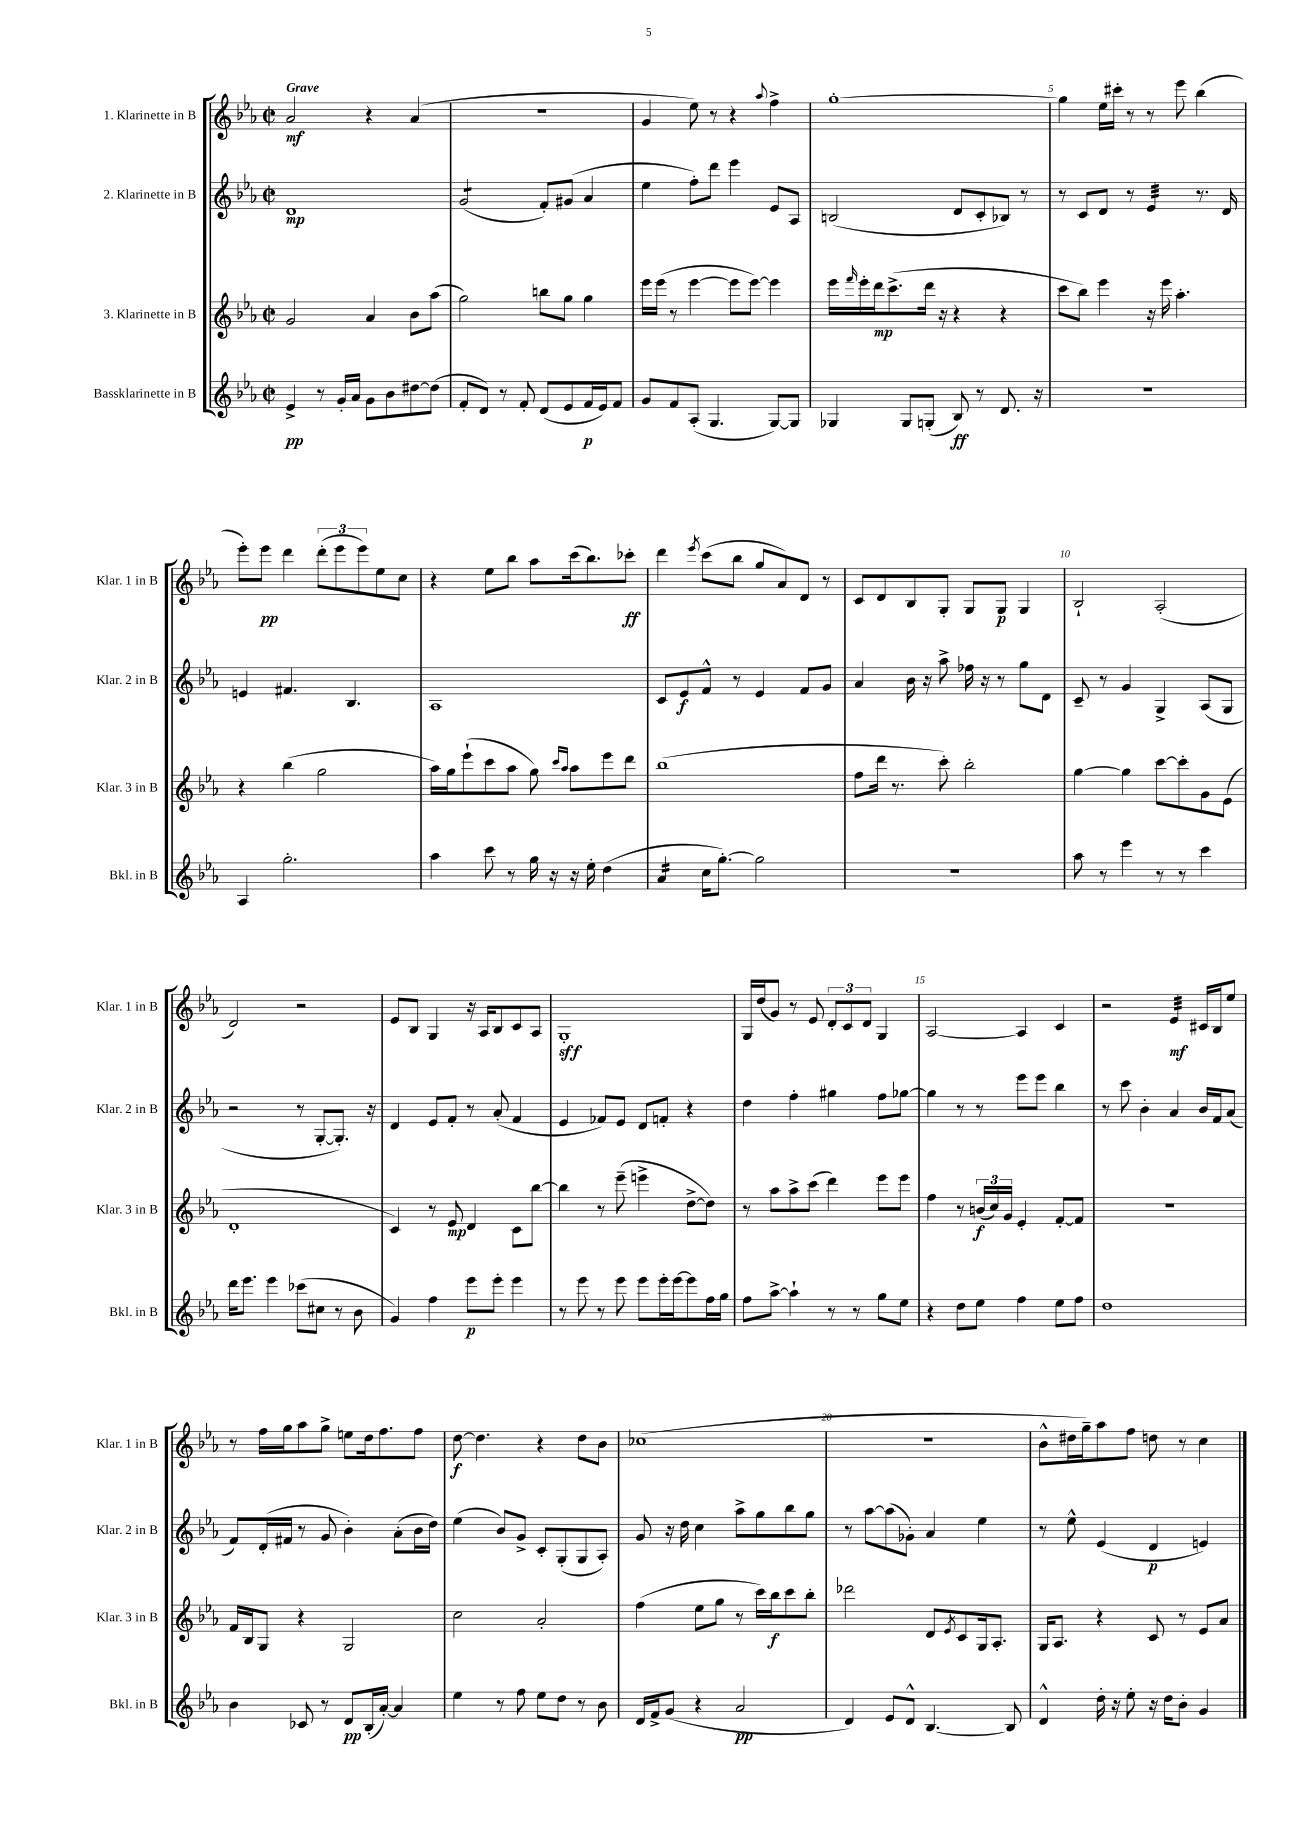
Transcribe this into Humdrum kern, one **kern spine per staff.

**kern	**kern	**kern	**kern
*staff4	*staff3	*staff2	*staff1
*clefG2	*clefG2	*clefG2	*clefG2
*k[b-e-a-]	*k[b-e-a-]	*k[b-e-a-]	*k[b-e-a-]
*M2/2	*M2/2	*M2/2	*M2/2
*met(c|)	*met(c|)	*met(c|)	*met(c|)
4e-^	2g	1d	2a-
8r	.	.	.
16g'	.	.	.
16a-	.	.	.
8g	4a-	.	4r
8b-	.	.	.
[8dd#	8b-	.	(4a-
(8dd#]	(8aa-	.	.
=	=	=	=
8f'	2gg)	(2g	1r
8d)	.	.	.
8r	.	.	.
8f'	.	.	.
(8d	8bb	8f')	.
8e-	8gg	(8g#	.
16f	4gg	4a-	.
16e-)	.	.	.
8f	.	.	.
=	=	=	=
8g	16eee-	4ee-	4g
.	(16eee-	.	.
8f	8r	.	.
(8A-'	[4eee-	8ff')	8ee-)
4.G	.	8ddd	8r
.	8eee-]	4eee-	4r
.	[8eee-)	.	.
.	.	.	8qqaa-
[8G)	4eee-]	8e-	4ff^
8G]	.	8A-	.
=	=	=	=
4G-	16eee-	(2B	[1gg'
.	16qqfff	.	.
.	16eee-'	.	.
.	16ddd	.	.
.	(8.ccc^	.	.
8G-	.	.	.
(8G'	16ddd	.	.
.	16r	.	.
8B-)	4r	8d	.
8r	.	8c'	.
8.d	4r	8B-)	.
.	.	8r	.
16r	.	.	.
=	=	=	=
1r	8ccc	8r	4gg]
.	8bb-)	8c	.
.	4eee-	8d	16ee-
.	.	.	16ccc#'
.	.	8r	8r
.	16r	4e-	8r
.	16eee-	.	.
.	4.aa-'	.	8eee-
.	.	8.r	(4bb-
.	.	16d	.
=	=	=	=
4A-	4r	4e	8eee-')
.	.	.	8eee-
2.gg'	(4bb-	4.f#	4ddd
.	2gg	.	(12ddd'
.	.	.	12eee-
.	.	4.B-	.
.	.	.	12eee-)
.	.	.	8ee-
.	.	.	8cc
=	=	=	=
4aa-	16aa-)	1A-	4r
.	16gg	.	.
.	(8eee-`	.	.
8ccc	8ccc	.	8ee-
8r	8aa-	.	8bb-
16gg	8gg)	.	8aa-
16r	.	.	.
.	16qqccc	.	.
.	16qqaa-	.	.
16r	8aa-	.	(16ccc
16ee-'	.	.	8.bb-)
(4dd	8eee-	.	.
.	8ddd	.	8ccc-'
=	=	=	=
4a-	(1bb-	8c	4ddd
.	.	8e-	.
.	.	.	8qeee-
16cc	.	8f^^	(8ccc
[8.gg')	.	.	.
.	.	8r	8bb-
2gg]	.	4e-	8gg
.	.	.	8a-)
.	.	8f	8d
.	.	8g	8r
=	=	=	=
1r	8ff	4a-	8c
.	16ddd	.	8d
.	8.r	.	.
.	.	16b-	8B-
.	.	16r	.
.	8ccc')	8aa-^	8G'
.	2bb-'	16ff-	8G
.	.	16r	.
.	.	8r	8G
.	.	8gg	4G
.	.	8d	.
=	=	=	=
8aa-	[4gg	8c~	2B-`
8r	.	8r	.
4eee-	4gg]	4g	.
8r	[8ccc	4G^	(2A-'
8r	8ccc']	.	.
4ccc	8g	(8A-	.
.	(8e-	8G	.
=	=	=	=
16ddd	1d'	2r	2d)
8.eee-	.	.	.
4eee-	.	.	.
(8ccc-	.	8r	2r
8cc#	.	[8G'	.
8r	.	8.G'])	.
8b-	.	.	.
.	.	16r	.
=	=	=	=
4g)	4c)	4d	8e-
.	.	.	8B-
4ff	8r	8e-	4G
.	8e-	8f'	.
8eee-	4d	8r	16r
.	.	.	16A-
8eee-'	.	(8a-'	8B-
4eee-	8c	4f	8c
.	[8bb-	.	8A-
=	=	=	=
8r	4bb-]	4e-	1G'
8eee-	.	.	.
8r	8r	8f-)	.
8eee-	(8eee-~	8e-	.
8eee-	4eee^	8d	.
16eee-'	.	8f'	.
[16eee-	.	.	.
8eee-]	[8dd^	4r	.
16ff	8dd])	.	.
16gg	.	.	.
=	=	=	=
8ff	8r	4dd	16G
.	.	.	(16dd
[8aa-^	8aa-	.	8g)
4aa-`]	8aa-^	4ff'	8r
.	(8ccc	.	8e-
8r	4ddd)	4gg#	12d'
.	.	.	12c
8r	.	.	.
.	.	.	12d
8gg	8eee-	8ff	4G
8ee-	8eee-	[8gg-	.
=	=	=	=
4r	4ff	4gg-]	[2A-
8dd	8r	8r	.
8ee-	(24b	8r	.
.	24cc)	.	.
.	24g	.	.
4ff	4e-'	8eee-	4A-]
.	.	8eee-	.
8ee-	[8f'	4bb-	4c
8ff	8f]	.	.
=	=	=	=
1dd	1r	8r	2r
.	.	8ccc	.
.	.	4b-'	.
.	.	4a-	4e-
.	.	16b-	16c#
.	.	16f	16B-
.	.	(8a-	8ee-
=	=	=	=
4b-	16f	8f)	8r
.	16B-	.	.
.	8G	(16d'	16ff
.	.	16f#	16gg
8c-	4r	8r	8aa-
8r	.	8g	8gg^
8d	2G	4b-')	8ee
(16B-'	.	.	16dd
[16a-')	.	.	8.ff
4a-]	.	(8a-'	.
.	.	16b-	8ff
.	.	16dd)	.
=	=	=	=
4ee-	2cc	(4ee-	[8dd
.	.	.	4.dd]
8r	.	8b-)	.
8ff	.	8g^	.
8ee-	2a-'	8c'	4r
8dd	.	(8G'	.
8r	.	8G	8dd
8b-	.	8A-')	8b-
=	=	=	=
16d	(4ff	8g	(1cc-
16f^	.	.	.
(8g	.	16r	.
.	.	16dd	.
4r	8ee-	4cc	.
.	8gg	.	.
2a-	8r	8aa-^	.
.	16ccc)	8gg	.
.	16bb-	.	.
.	8ccc	8bb-	.
.	8bb-'	8gg	.
=	=	=	=
4d)	2ddd-	8r	1r
.	.	[8aa-	.
8e-	.	(8aa-]	.
8d^^	.	8g-')	.
[4.B-	8d	4a-	.
.	8qe-	.	.
.	8c	.	.
.	16G	4ee-	.
.	8.A-'	.	.
8B-]	.	.	.
=	=	=	=
4d^^	16G	8r	8b-^^
.	8.A-	.	.
.	.	8ee-^^	16dd#
.	.	.	16gg~)
16dd'	4r	(4e-	8aa-
16r	.	.	.
8ee-'	.	.	8ff
16r	8c	4d	8dd
16dd	.	.	.
8b-'	8r	.	8r
4g	8e-	4e)	4cc
.	8a-	.	.
==	==	==	==
*-	*-	*-	*-
